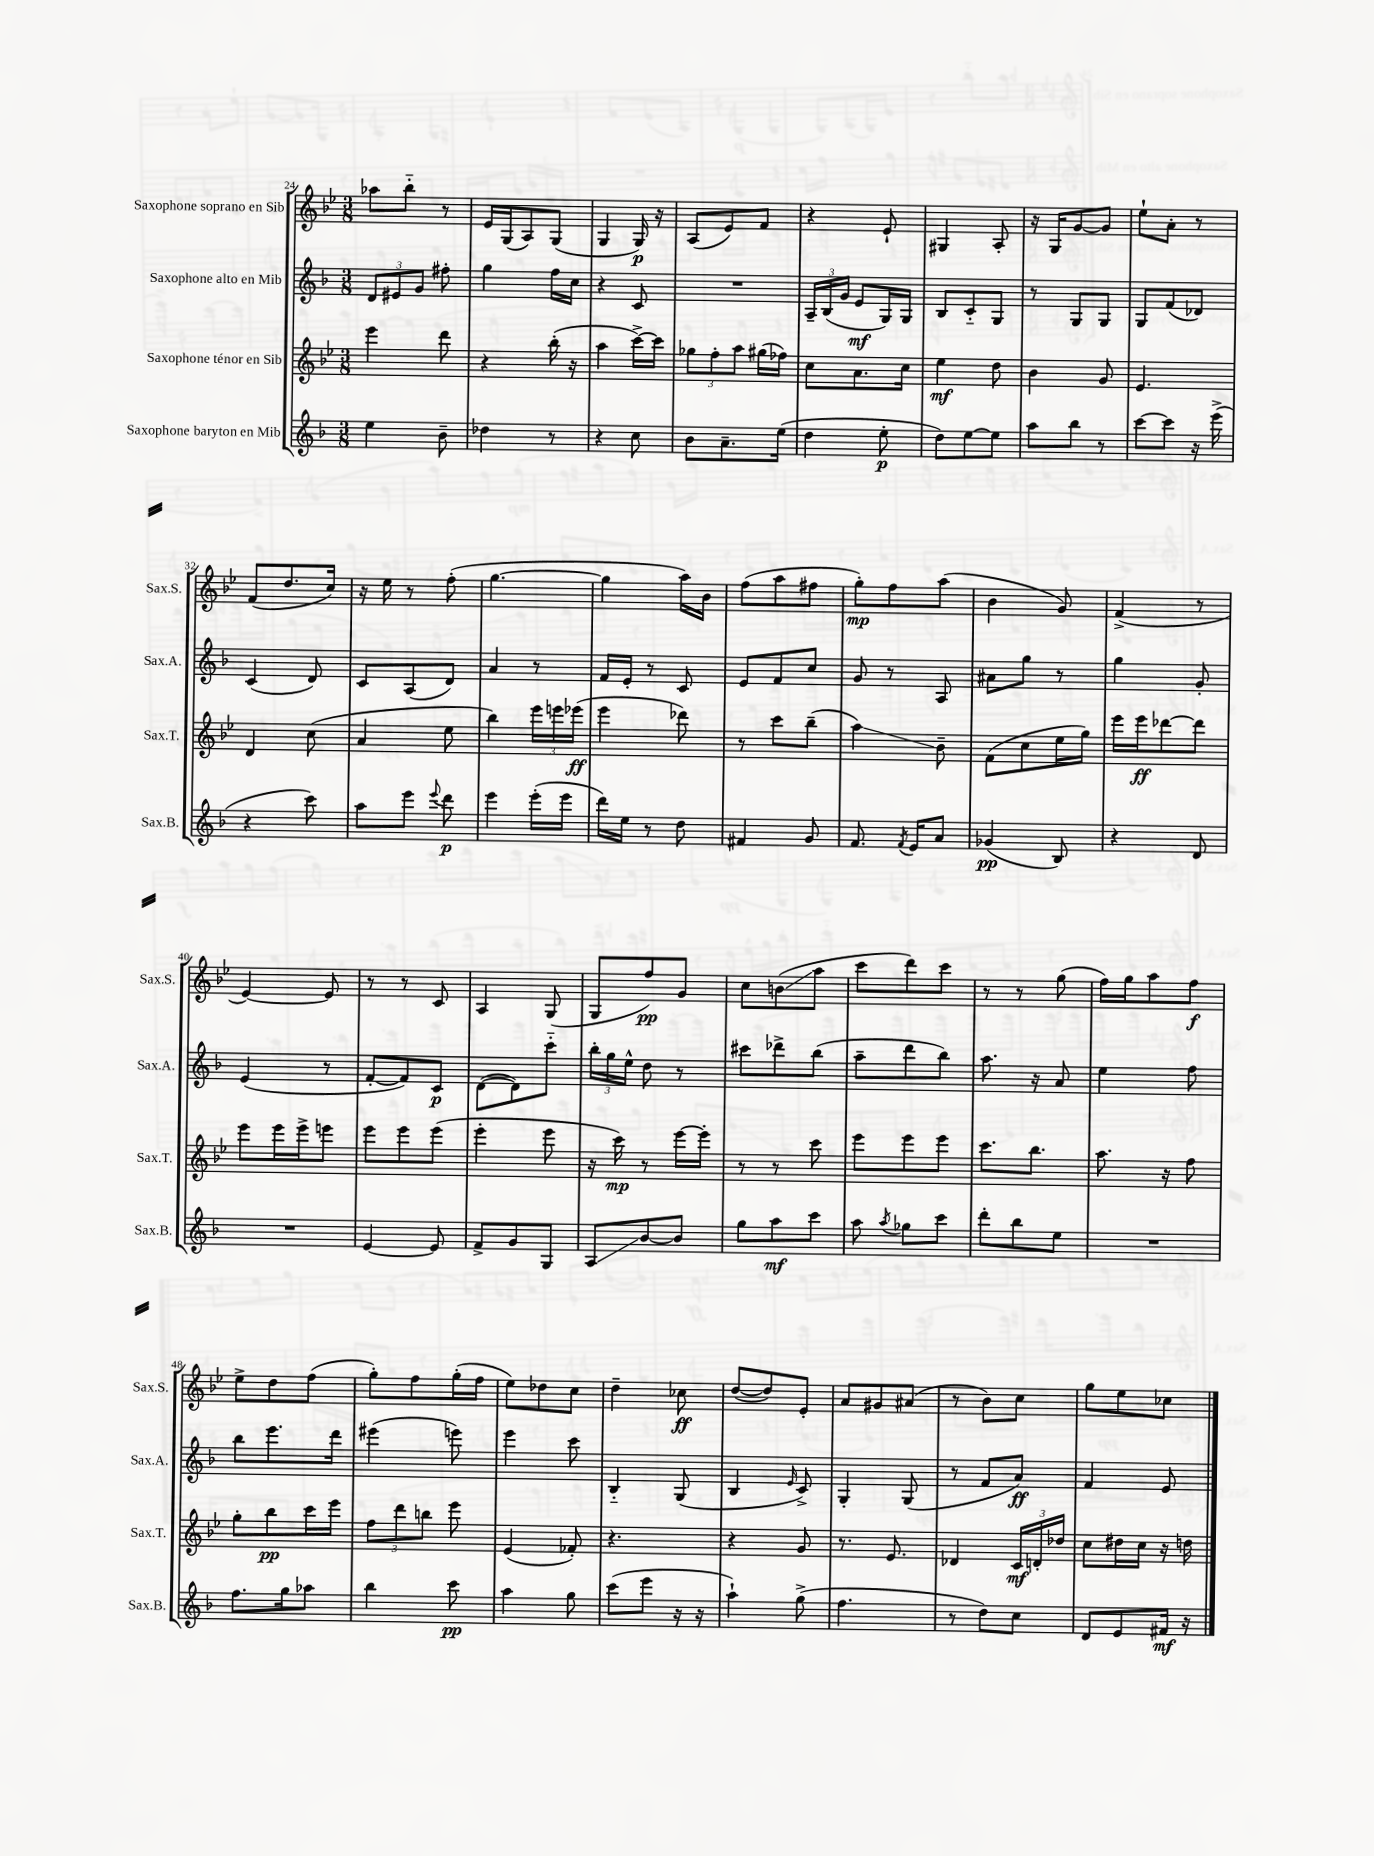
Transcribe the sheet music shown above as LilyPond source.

<<
\new StaffGroup <<
\new Staff = "s0" \with { instrumentName = "Saxophone soprano en Sib" shortInstrumentName = "Sax.S." } {
    \clef treble \key bes \major \numericTimeSignature \time 3/8
    \autoBeamOff aes''8[ bes''8]-_ r8 |
    ees'16[ g16( a8) g8]( |
    g4 g16\p) r16 |
    a8[( ees'8) f'8] |
    r4 ees'8-! |
    gis4 a8-. |
    r16 g16[ g'8~ g'8] |
    ees''8[-! a'8]-. r8 |
    f'8[( d''8. c''16]) |
    r16 ees''16 r8 f''8-.( |
    g''4.~ |
    g''4 a''16[) bes'16] |
    f''8[( a''8 fis''8] |
    g''8[-.\mp) f''8 a''8]( |
    bes'4 g'8) |
    f'4->( r8 |
    ees'4~) ees'8 |
    r8 r8 c'8 |
    a4 g8( |
    g8[ f''8\pp) g'8] |
    c''8[ b'8\glissando( a''8] |
    c'''8[ d'''8) c'''8] |
    r8 r8 g''8( |
    f''16[) g''16 a''8 f''8]\f |
    ees''8[-> d''8 f''8]( |
    g''8[-.) f''8 g''16-.( f''16] |
    ees''8[) des''8 c''8] |
    d''4-- ces''8\ff |
    d''8[~( d''8) ees'8]-. |
    a'8[ gis'8 ais'8]( |
    r8 bes'8[) c''8] |
    g''8[ ees''8 ces''8] \bar "|." |
}
\new Staff = "s1" \with { instrumentName = "Saxophone alto en Mib" shortInstrumentName = "Sax.A." } {
    \clef treble \key f \major \numericTimeSignature \time 3/8
    \autoBeamOff \tuplet 3/2 { d'8[ eis'8 g'8] } fis''8-. |
    g''4 f''16[ c''16] |
    r4 c'8 |
    R4. |
    \tuplet 3/2 { a16[-- bes16( g'16] } e'8[\mf g16) g16] |
    bes8[ c'8-_ g8] |
    r8 g8[ g8] |
    g8[ f'8( des'8]) |
    c'4( d'8) |
    c'8[ a8( d'8]) |
    a'4 r8 |
    f'16[ e'16]-. r8 c'8 |
    e'8[ f'8 c''8] |
    g'8 r8 a8 |
    ais'8[ g''8] r8 |
    g''4 g'8-. |
    e'4( r8 |
    f'8[~-. f'8) c'8]\p |
    d'8[~( d'8) c'''8]-_ |
    \tuplet 3/2 { bes''16[-. g''16 e''16]-^ } d''8 r8 |
    cis'''8[ des'''8-> bes''8]( |
    a''8[-- d'''8 bes''8]) |
    a''8. r16 a'8 |
    e''4 f''8 |
    bes''8[ e'''8. d'''16] |
    eis'''4( e'''8) |
    e'''4 c'''8 |
    bes4-_ g8( |
    bes4 \grace { e'16 } c'8->) |
    g4-. g8( |
    r8 f'8[ a'8]\ff) |
    f'4 e'8 \bar "|." |
}
\new Staff = "s2" \with { instrumentName = "Saxophone ténor en Sib" shortInstrumentName = "Sax.T." } {
    \clef treble \key bes \major \numericTimeSignature \time 3/8
    \autoBeamOff ees'''4 d'''8 |
    r4 bes''16-.( r16 |
    a''4 c'''16[~->) c'''16] |
    \tuplet 3/2 { ges''8[ f''8-. a''8] } gis''16[( fes''16]) |
    c''8[ a'8. c''16] |
    ees''4\mf d''8 |
    bes'4 g'8 |
    ees'4. |
    d'4 c''8( |
    a'4 ees''8 |
    bes''4) \tuplet 3/2 { ees'''16[ e'''16 ees'''16]\ff( } |
    ees'''4 des'''8) |
    r8 c'''8[ bes''8]--( |
    a''4\glissando) bes'8-- |
    f'8[( c''8 ees''16 g''16]) |
    ees'''16[ ees'''16\ff des'''8~ des'''8] |
    ees'''8[ ees'''16 ees'''16-> e'''8] |
    ees'''8[ ees'''8 ees'''8]( |
    ees'''4-. ees'''8 |
    r16 c'''16\mp) r8 ees'''16[~ ees'''16]-. |
    r8 r8 c'''8 |
    ees'''8[ ees'''8 ees'''8] |
    c'''8.[ bes''8.] |
    a''8. r16 f''8 |
    g''8[-. bes''8\pp c'''16 ees'''16] |
    \tuplet 3/2 { f''8[ d'''8 b''8] } ees'''8 |
    ees'4( fes'8-.) |
    r4. |
    r4 g'8 |
    r8. ees'8. |
    des'4 \tuplet 3/2 { c'16[\mf d'16-. des''16] } |
    c''8[ dis''16 c''16] r16 d''16 \bar "|." |
}
\new Staff = "s3" \with { instrumentName = "Saxophone baryton en Mib" shortInstrumentName = "Sax.B." } {
    \clef treble \key f \major \numericTimeSignature \time 3/8
    \autoBeamOff e''4 bes'8-- |
    des''4 r8 |
    r4 c''8 |
    bes'8[ a'8.-- e''16]( |
    d''4 e''8-.\p |
    d''8[) e''8~ e''8] |
    a''8[ bes''8] r8 |
    c'''8[~ c'''8] r16 e'''16->( |
    r4 c'''8) |
    a''8[ e'''8] \appoggiatura { e'''8 } d'''8\p |
    e'''4 e'''16[-.( e'''16] |
    d'''16[) e''16] r8 d''8 |
    fis'4 g'8 |
    f'8. \acciaccatura { f'8 } e'16[ a'8] |
    ges'4\pp( bes8) |
    r4 d'8 |
    R4. |
    e'4~ e'8 |
    f'8[-> g'8 g8] |
    a8[\glissando bes'8~ bes'8] |
    g''8[ a''8\mf c'''8] |
    a''8 \acciaccatura { a''8 } ges''8[ c'''8] |
    d'''8[-. bes''8 e''8] |
    R4. |
    f''8.[ g''16 aes''8] |
    bes''4 c'''8\pp |
    a''4 g''8 |
    c'''8[( e'''8] r16 r16 |
    a''4-!) g''8->( |
    f''4. |
    r8 d''8[) c''8] |
    d'8[ e'8 fis'16]\mf r16 \bar "|." |
}
>>
>>
\layout { \context { \Score currentBarNumber = #24 } }
